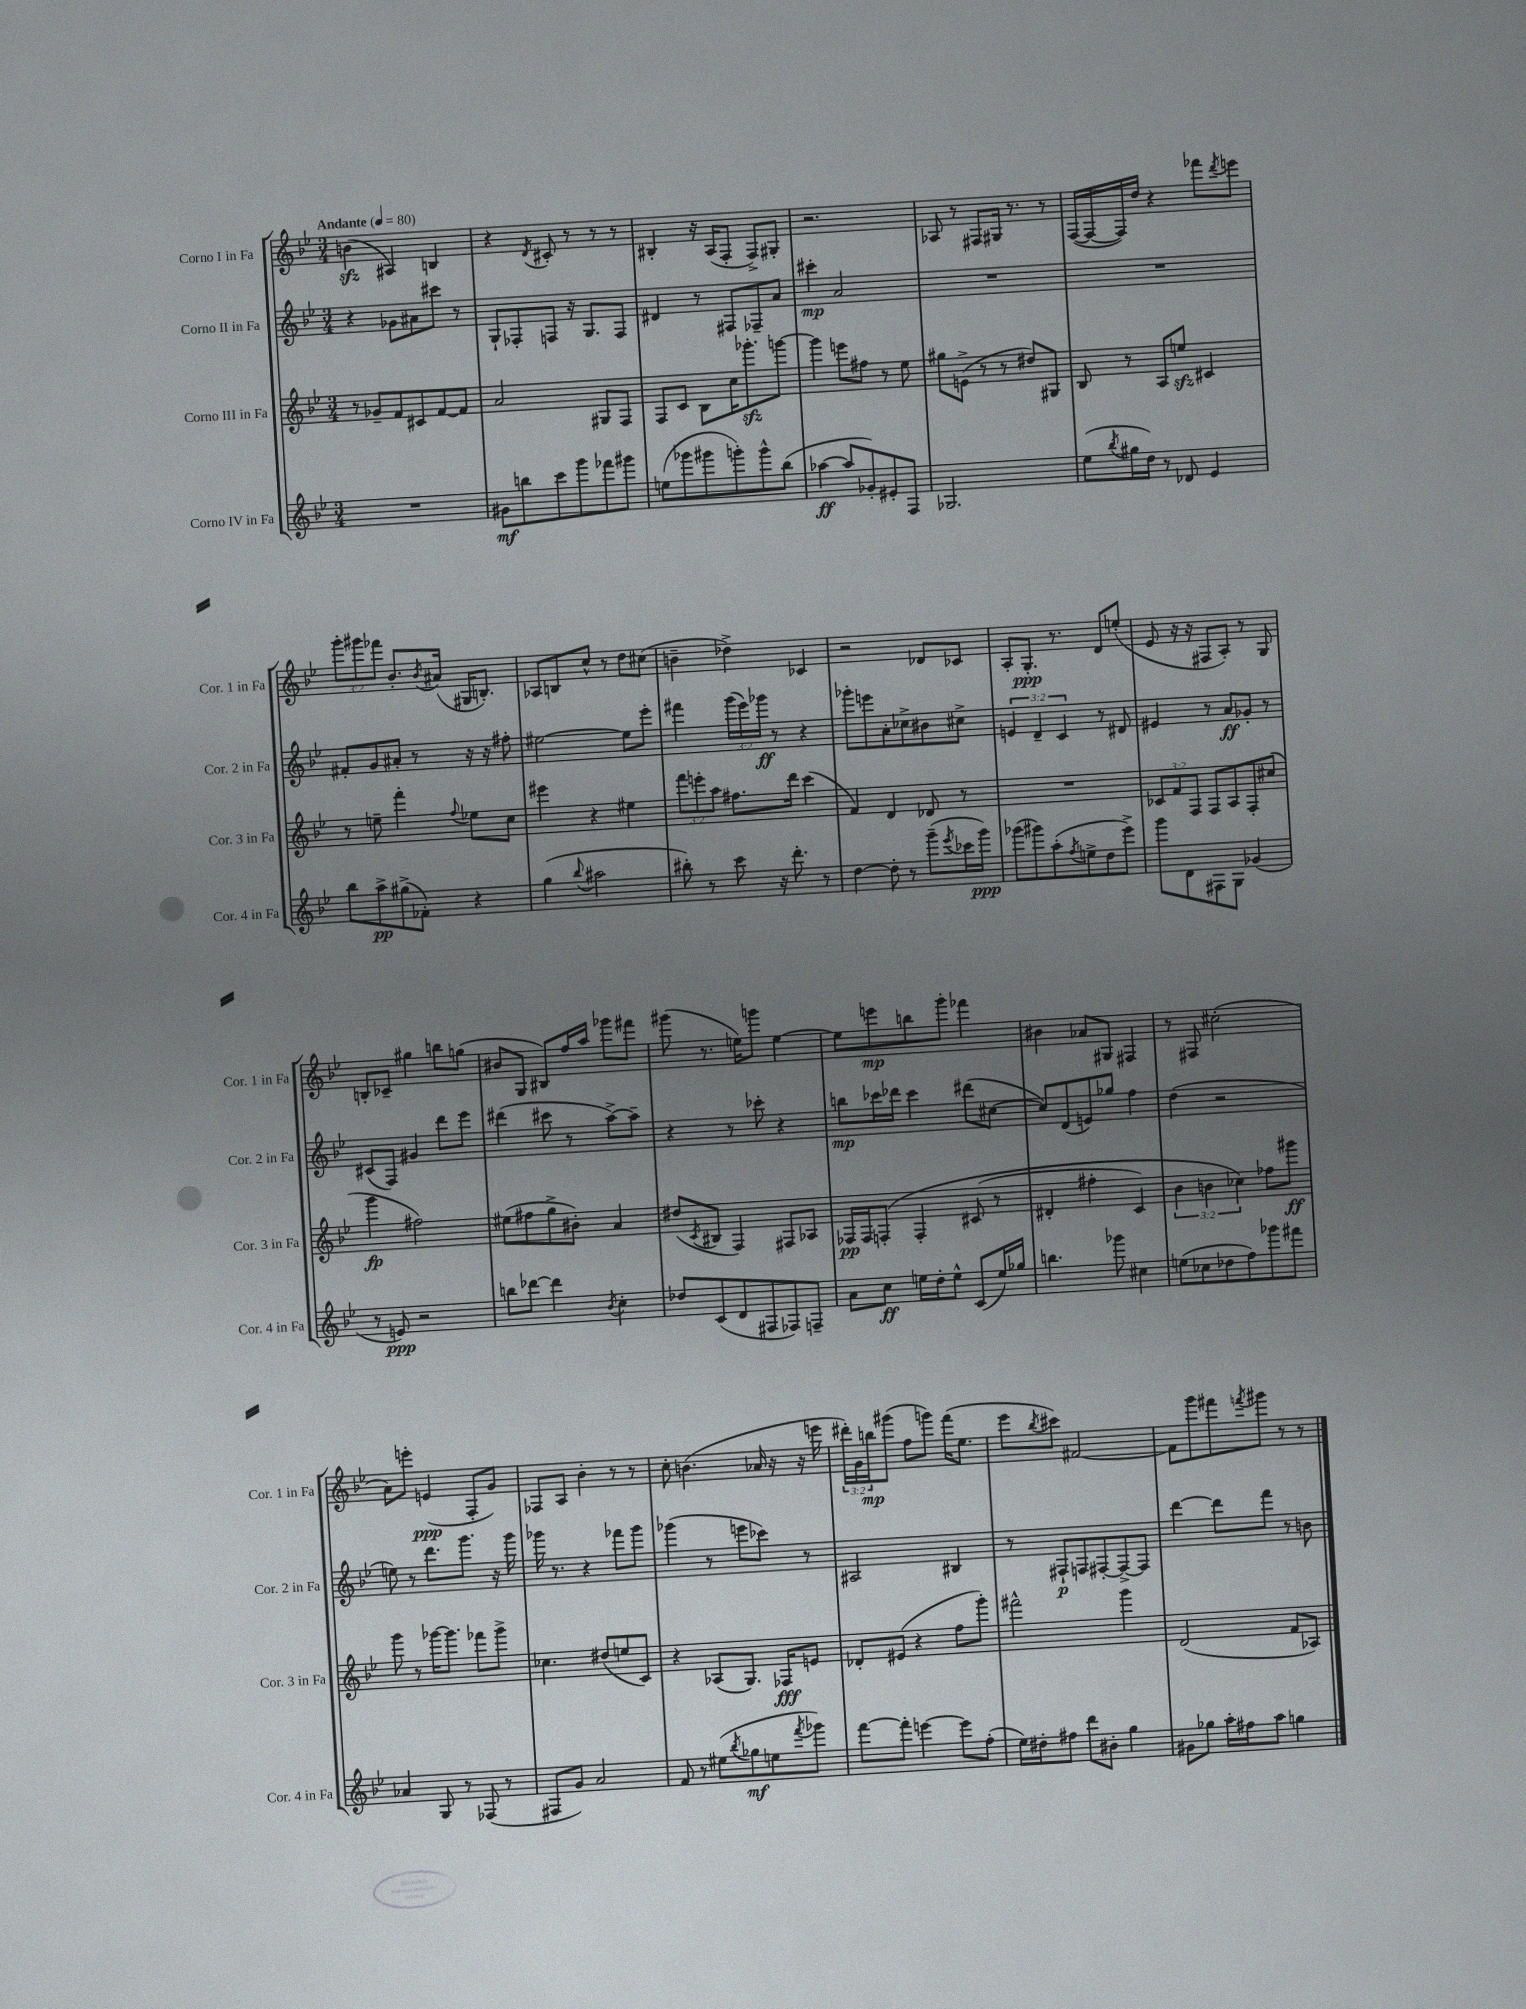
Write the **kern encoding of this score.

**kern	**kern	**kern	**kern
*staff4	*staff3	*staff2	*staff1
*clefG2	*clefG2	*clefG2	*clefG2
*k[b-e-]	*k[b-e-]	*k[b-e-]	*k[b-e-]
*M3/4	*M3/4	*M3/4	*M3/4
*MM80	*MM80	*MM80	*MM80
2.r	8r	4r	(4b\
.	8g-~/L	.	.
.	8f/	8g-\L	4A#/)
.	8c#/	8a#\	.
.	[8f/	8ccc#\J	4B/
.	8f/]J	8r	.
=	=	=	=
8g#\L	2a/	8G`/L	4r
8bb\	.	8F-'/	.
.	.	.	8qd/
8ccc\	.	8F/J	8c#'/
8ggg\	.	16r	8r
.	.	8.G/L	.
8fff-\	8G#/L	.	8r
8ggg#\J	8F/J	8F/J	8r
=	=	=	=
(8ee\L	8F/L	4d#/	4B#'/
8ggg-\	8c/J	.	.
8ggg#\	8B-\L	8r	16r
.	.	.	(16A/LK
8ggg'\)	16cc\K	8F#/L	8F'/J
.	8.ggg-'\	.	.
8ggg^^\	.	8F-~/	8F^/L)
(8bb-\J	[8ggg\J	8a/J	8G#'/J
=	=	=	=
[4aa-\	4ggg\]	4ccc#'\	2.r
8aa-/]L	8eee\L	2a/	.
8g-'/)	8ff#\J	.	.
8e#'/	8r	.	.
8F/J	8ee-\	.	.
=	=	=	=
2.G-/	8gg#\L	2.r	8A-/
.	(8e^\J	.	8r
.	8r	.	8F#/L
.	8r	.	16G#/Jk
.	.	.	8.r
.	8dd#/L)	.	.
.	8G#/J	.	8r
=	=	=	=
(8ee-\L	8B-/	2.r	([16F/LL
.	.	.	16F/_
8qbb-/	.	.	.
16gg#\L	8r	.	16F/])
16dd\JJ)	.	.	16dd/JJ
8r	8A/L	.	4r
8d-/	8ee/J	.	.
4e-/	4c#/	.	8fff-\L
.	.	.	8qddd/
.	.	.	8eee\J
=	=	=	=
8bb-\L	8r	8f#'/L	12ggg'\L
.	.	.	12ggg#\
8aa^\	8ee~\	8g/	.
.	.	.	12fff-\J
(8gg#^\	4fff'\	8a#'/J	8.b-'/L
8f-'\J)	.	8r	.
.	.	.	8qb-/
.	.	.	(16a#/Jk
.	8qqff/	.	.
4r	8ee-\L	16r	16G#/LK
.	.	16r	8.B'/J)
.	8cc\J	8ff#'\	.
=	=	=	=
(4gg\	4eee#\	[2ee#\	8A-/L
.	.	.	8B/
8qqbb-/	.	.	.
2aa#\	4r	.	8cc^^/J
.	.	.	8r
.	4ee#\	8ee#\]L	8dd\L
.	.	8eee-'\J	(8cc#\J
=	=	=	=
8bb#'\)	12fff\L	4fff#\	4b~\
.	12eee'\	.	.
8r	.	.	.
.	12aa\J	.	.
8ccc\	8.ff#\L	(24ggg\LL	4dd-^\)
.	.	24eee-\)	.
.	.	24ggg-\JJ	.
16r	.	8r	.
8.ddd'\	16ddd\Jk	.	.
.	(4ccc\	4r	4c-/
8r	.	.	.
=	=	=	=
[4dd\	4f/)	8ggg-'\L	2r
.	.	8eee\	.
8dd'\]	4d/	8a'\	.
8r	.	8cc-^\	.
(8ggg~\L	8d-/	8b#\	8d-/L
8qeee-/	.	.	.
16ccc-\L	8r	8cc#^\J	8c-/J
16ggg\JJ)	.	.	.
=	=	=	=
(8ggg-\L	2.r	6e/	8A'/L
8ggg#\)	.	.	8.G'/J
.	.	6d~/	.
(8aa'\	.	.	.
.	.	.	8.r
.	.	6c/	.
8qff/	.	.	.
8ee^\	.	.	.
8dd\	.	8r	8d/L
8eee-^\J)	.	8d#/	(8ee'/J
=	=	=	=
8ggg\L	12c-/L	4e#/	8e-/
.	12f/	.	.
8d\	.	.	16r
.	12F/J	.	.
.	.	.	16r
8F#\	8F/L	8r	8F#/L
8G\J	8A/	8a/L	8A'/J)
(4g-/	8F'/	8g-'/J	8r
.	(8cc#/J	8r	8G/
=	=	=	=
8r	4ggg\	(8c#/L	8B'/L
8e/)	.	8F/J)	8c-~/J
2r	2ff#\)	4g#/	4gg#\
.	.	8ddd\L	8bb\L
.	.	8eee-\J	(8gg\J
=	=	=	=
8bb\L	(8ee#\L	(4ddd#\	8b#/L
[8ddd-\J	8ff#\	.	8G/J
4ddd-\]	8gg^\	8ccc#\	8B#/L)
.	8b#'\J)	8r	16ff/L
.	.	.	16aa/JJ
8qb-/	.	.	.
4cc'\	4a/	[8aa^\L)	8ggg-\L
.	.	8aa~\]J	8fff#\J
=	=	=	=
8dd-/L	(8dd#/L	4r	(8ggg#\
.	8qc/	.	.
(8c/	8B#/J	.	8.r
8d/	4F/)	8r	.
.	.	.	16ee\LK)
8F#/	.	8ccc-'\	8ggg\J
8F-/)	8F#/L	4r	[4ee\
8F~/J	8A-/J	.	.
=	=	=	=
8a\L	16F-/LL	8bb\L	8ee\]L
.	16F-/J	.	.
8cc\J	&(8F'/J	16ccc-\L	8eee\
.	.	16ddd-\JJ	.
16ee\LL	4F'/	4ccc-\	8bb\
16dd'\J	.	.	.
8ee^^\J	.	.	8ggg'\J
(8c/L	(8c#/	(8ddd#\L	4fff-\
16ee/L)	8r	[8cc#\J	.
16gg-/JJ	.	.	.
=	=	=	=
4.bb\	4d#'/	8cc#/]L)	4b#\
.	.	(8d/	.
.	4ff#'\	8e/)	8a-/L
8ggg-\	.	8gg-/J	8G#/J
4cc#\	4c/)	4ff\	4F#/
=	=	=	=
(8ee\L	6b-\	(4dd\	8r
8cc-\	.	.	8F#/
.	6b\	.	.
8dd-\	.	2r	(2cc#'\
.	6cc-\&)	.	.
8ff\)	.	.	.
8ggg-\	8ff-\L	.	.
8fff#\J	8ggg#\J	.	.
=	=	=	=
4a-/	8ggg\	8ee\)	8a\L)
.	8r	8r	8eee'\J
8G/	[16ggg-\LK	8.ddd\L	(4e/
.	8.ggg-\]J	.	.
8r	.	.	.
.	.	8.ggg\J	.
(8F-/	8fff-\L	.	8F'/L
8r	8ggg-^\J	16r	8g/J)
.	.	16ggg\	.
=	=	=	=
8F#/L	4.cc-\	16ggg-\	8F-/L
.	.	8.r	.
8g/J)	.	.	8A/J
2a/	.	4r	4b-'\
.	(8dd#/L	.	.
.	8ee/	8fff-\L	8r
.	8c/J)	8ggg-\J	8r
=	=	=	=
8f/	4r	(4ggg-\	8cc'\
8r	.	.	(4.b\
(8ee#\L	(8A-/L	8r	.
8qbb-/	.	.	.
8gg-\	8.G/J)	8eee\L	.
8ee\	.	8ccc-\J)	16a-/
.	16F-/LK	.	16r
8qfff/	.	.	.
8ggg-\J)	8e/J	8r	16r
.	.	.	16eee\
=	=	=	=
[8fff\L	8d-'/L	2A#/	24ddd#'\LL)
.	.	.	24g\
.	.	.	24bb\J
8fff'\]J	(8e#/J	.	(8ggg#\J
[4eee\	4r	.	8ff\L
.	.	.	8ggg\J)
8eee\]L	8ff\L	4B#/	(16fff\LK
.	.	.	8.ee-\J
(8ff'\J	8ggg'\J)	.	.
=	=	=	=
16ee-\LL)	2fff#^^\	8r	8eee-\L
16dd#'\J	.	.	.
.	.	.	8qbb-/
8ff#\J	.	8F#`/L	8ccc#\J)
8ddd\L	.	8F/	[2f#/
8b#'\J	.	[8F#'/	.
4gg\	4ggg\	8F#^/_	.
.	.	8F#/]J	.
=	=	=	=
8g#\L	(2d/	[4ddd\	8f#\]L
8gg-\J	.	.	8ggg\
16aa'\LL	.	8ddd\]L	8fff#\
16ff#\J	.	.	.
.	.	.	8qfff/
8aa\J	.	8fff\J	8ggg#\J
4gg\	8f/L	8r	8r
.	8A-/J)	8b\	8r
==	==	==	==
*-	*-	*-	*-
